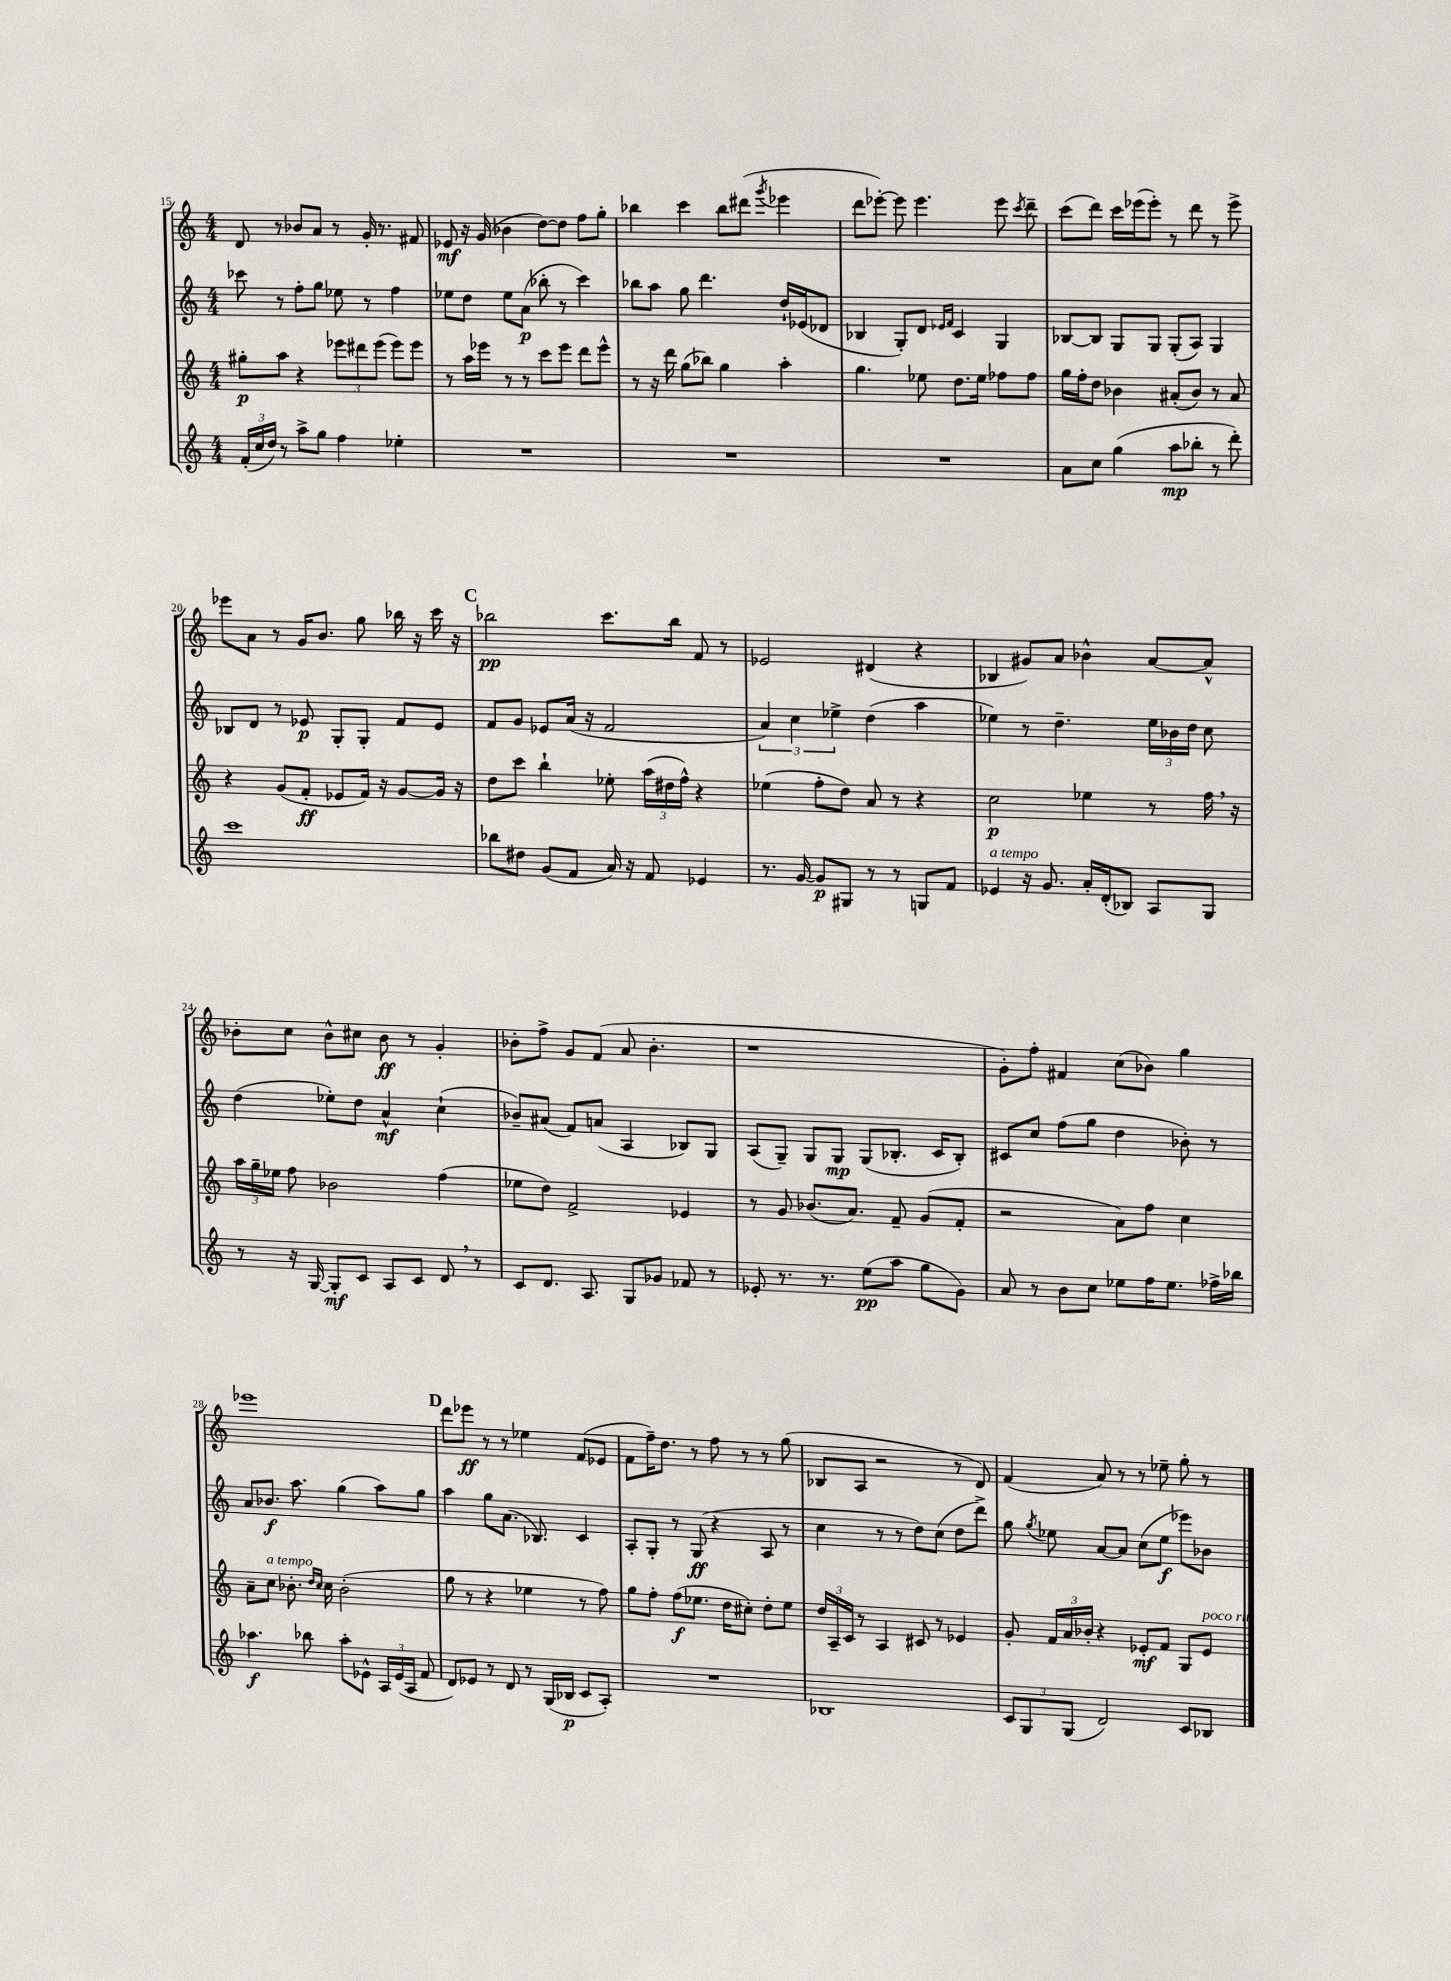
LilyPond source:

<<
\new StaffGroup <<
\new Staff = "s0" {
    \clef treble \key c \major \numericTimeSignature \time 4/4
    \autoBeamOff d'8 r8 bes'8[ a'8] r8 g'16-. r8. fis'8 |
    ees'8\mf r16 g'16( bes'4 d''8[~) d''8] f''8[ g''8]-. |
    bes''4 c'''4 bes''8[ dis'''8]( \acciaccatura { g'''8 } ees'''4 |
    d'''8[ ees'''8]~-.) ees'''8 ees'''4. ees'''8 \acciaccatura { c'''8 } d'''8-- |
    c'''8[( d'''8]) c'''16[ ees'''16( ees'''8]-.) r8 d'''8 r8 ees'''8-> |
    ees'''8[ a'8] r8 g'16[ b'8.] g''8 bes''16 r16 c'''16 r16 |
    \mark \markup { \bold "C" } bes''2\pp c'''8.[ bes''16] f'8 r8 |
    ees'2 dis'4( r4 |
    bes4 gis'8[) a'8] bes'4-^ a'8[~ a'8]-^ |
    bes'8[-. c''8] bes'8[-^ cis''8] bes'8\ff r8 g'4-. |
    bes'8[-. f''8]-> g'8[ f'8]( a'8 bes'4.-. |
    r1 |
    g'8[-.) f''8]-. fis'4 c''8[( bes'8]) g''4 |
    ees'''1 |
    \mark \markup { \bold "D" } d'''8[ ees'''8]\ff r8 r8 ees''4 f'8[( ees'8] |
    f'8[ f''16--) d''8.] r8 f''8 r8 r8 g''8( |
    bes8[ a8] r2 r8 d'8) |
    f'4( a'8) r8 r8 ees''8-- g''8-. r8 \bar "|." |
}
\new Staff = "s1" {
    \clef treble \key c \major \numericTimeSignature \time 4/4
    \autoBeamOff ces'''8 r8 f''8[-. g''8] ees''8 r8 f''4 |
    ees''8[ d''8] ees''8[ a'8]\p( bes''8-. r8 c'''4) |
    bes''8[ a''8] g''8 d'''4. d''16[-! ees'16( des'8] |
    bes4 g8[-.) d'8] \grace { ees'16[ f'16] } c'4 g4 |
    bes8[~ bes8] g8[ g8] g8[-.( a8]) g4 |
    bes8[ d'8] r8 ees'8\p g8[-. g8]-. f'8[ ees'8] |
    \mark \markup { \bold "C" } f'8[ g'8] ees'8[ a'16]( r16 f'2 |
    \tuplet 3/2 { a'4) c''4 ees''4-> } d''4( a''4 |
    ees''4) r8 d''4.-- \tuplet 3/2 { ees''16[ bes'16 d''16] } c''8 |
    d''4( ees''8[-.) d''8] a'4-^\mf c''4-!( |
    bes'8[--) ais'8]( f'8[) a'8]( a4 bes8[) g8] |
    a8[( g8]--) g8[ g8]\mp g8[( bes8.]-. c'16[ bes8]-.) |
    cis'8[ c''8] f''8[( g''8] d''4 bes'8-.) r8 |
    a'8[ bes'8.]\f a''8. g''4( a''8[) g''8] |
    \mark \markup { \bold "D" } a''4 g''8[ a'8.]( bes8.) c'4 |
    a8[-. g8]-. r8 g8\ff( r4 a8 r8 |
    c''4 r8 r8 d''8[) c''8]( d''8[ d'''8]->) |
    g''8 \acciaccatura { g''8 } ees''8 a'8[~ a'8] c''8[( ees''8]\f ees'''8[) bes'8] \bar "|." |
}
\new Staff = "s2" {
    \clef treble \key c \major \numericTimeSignature \time 4/4
    \autoBeamOff gis''8[-.\p a''8] r4 \tuplet 3/2 { ees'''8[ dis'''8 ees'''8]( } ees'''8[) ees'''8] |
    r8 a''16[ ees'''16] r8 r8 c'''8[ ees'''8] d'''8[ ees'''8]-^ |
    r8 r16 d'''16 g''8[( bes''8]) g''4 a''4-. |
    g''4. ees''8 d''8.[ ees''16] fes''8[ fes''8] |
    g''16[ f''16-. d''8] bes'4 ais'8[-.( bes'8]) r8 ais'8 |
    r4 g'8[( f'8]-.\ff ees'8[ f'16]) r16 g'8[~ g'16] r16 |
    \mark \markup { \bold "C" } d''8[ c'''8] b''4-! ees''8-. \tuplet 3/2 { a''16[( dis''16 f''16]-^) } r4 |
    ees''4( f''8[-. d''8]) a'8 r8 r4 |
    c''2\p ees''4 r8 f''16 \breathe r16 |
    \tuplet 3/2 { a''16[ g''16-- ees''16] } f''8 bes'2 f''4( |
    ees''8[ d''8]) f'2-> ees'4 |
    r8 g'8 bes'8.[( a'8.]) f'8-- g'8[( f'8]-. |
    r2 a'8[) f''8] c''4 |
    a'8[-- c''8]^\markup { \italic "a tempo" } bes'8.-. \grace { d''16[ c''16] } c''16 bes'2-.( |
    \mark \markup { \bold "D" } g''8 r8 r4 ees''4 r8 f''8) |
    g''8[ f''8]-. f''8[\f( ees''8.] d''16[ cis''8]-.) d''8[-. ees''8] |
    \tuplet 3/2 { d''16[ a16-- c'16] } r8 a4 cis'8 r8 ees'4 |
    g'8-. \tuplet 3/2 { f'16[ a'16 bes'16]-. } r4 ees'8[-.\mf f'8] g8[ ees'8]^\markup { \italic "poco rit." } \bar "|." |
}
\new Staff = "s3" {
    \clef treble \key c \major \numericTimeSignature \time 4/4
    \autoBeamOff \tuplet 3/2 { f'16[-.( c''16 d''16]) } r8 a''8[-> g''8] f''4 ees''4-. |
    R1 |
    R1 |
    R1 |
    a'8[ c''8] g''4( a''8[\mp bes''8]-. r8 d'''8-.) |
    c'''1 |
    \mark \markup { \bold "C" } bes''8[ dis''8] g'8[( f'8] a'16) r16 f'8 ees'4 |
    r8. g'16~ g'8[\p gis8] r8 r8 g8[ f'8] |
    ees'4^\markup { \italic "a tempo" } r16 g'8. a'16[-. d'16-.( bes8]) a8[ g8] |
    r8 r16 g16~ g8[-.\mf c'8] a8[ c'8] d'8 \breathe r8 |
    c'8[ d'8.] a8. g8[ ges'8] fes'8 r8 |
    ees'8-. r8. r8. e''8[\pp( a''8] g''8[ g'8]) |
    a'8 r8 b'8[ c''8] ees''8[ f''16 ees''8.] fes''16[-> bes''16] |
    aes''4.\f bes''8 aes''8[-. ees'8]-^ \tuplet 3/2 { a16[ ees'16( a16] } f'8 |
    \mark \markup { \bold "D" } d'8[) ees'8] r8 d'8 r8 g16[( bes16]\p c'8[ a8]-.) |
    R1 |
    bes1 |
    \tuplet 3/2 { c'8[ g8 g8]( } d'2) c'8[ bes8] \bar "|." |
}
>>
>>
\layout { \context { \Score currentBarNumber = #15 } }
